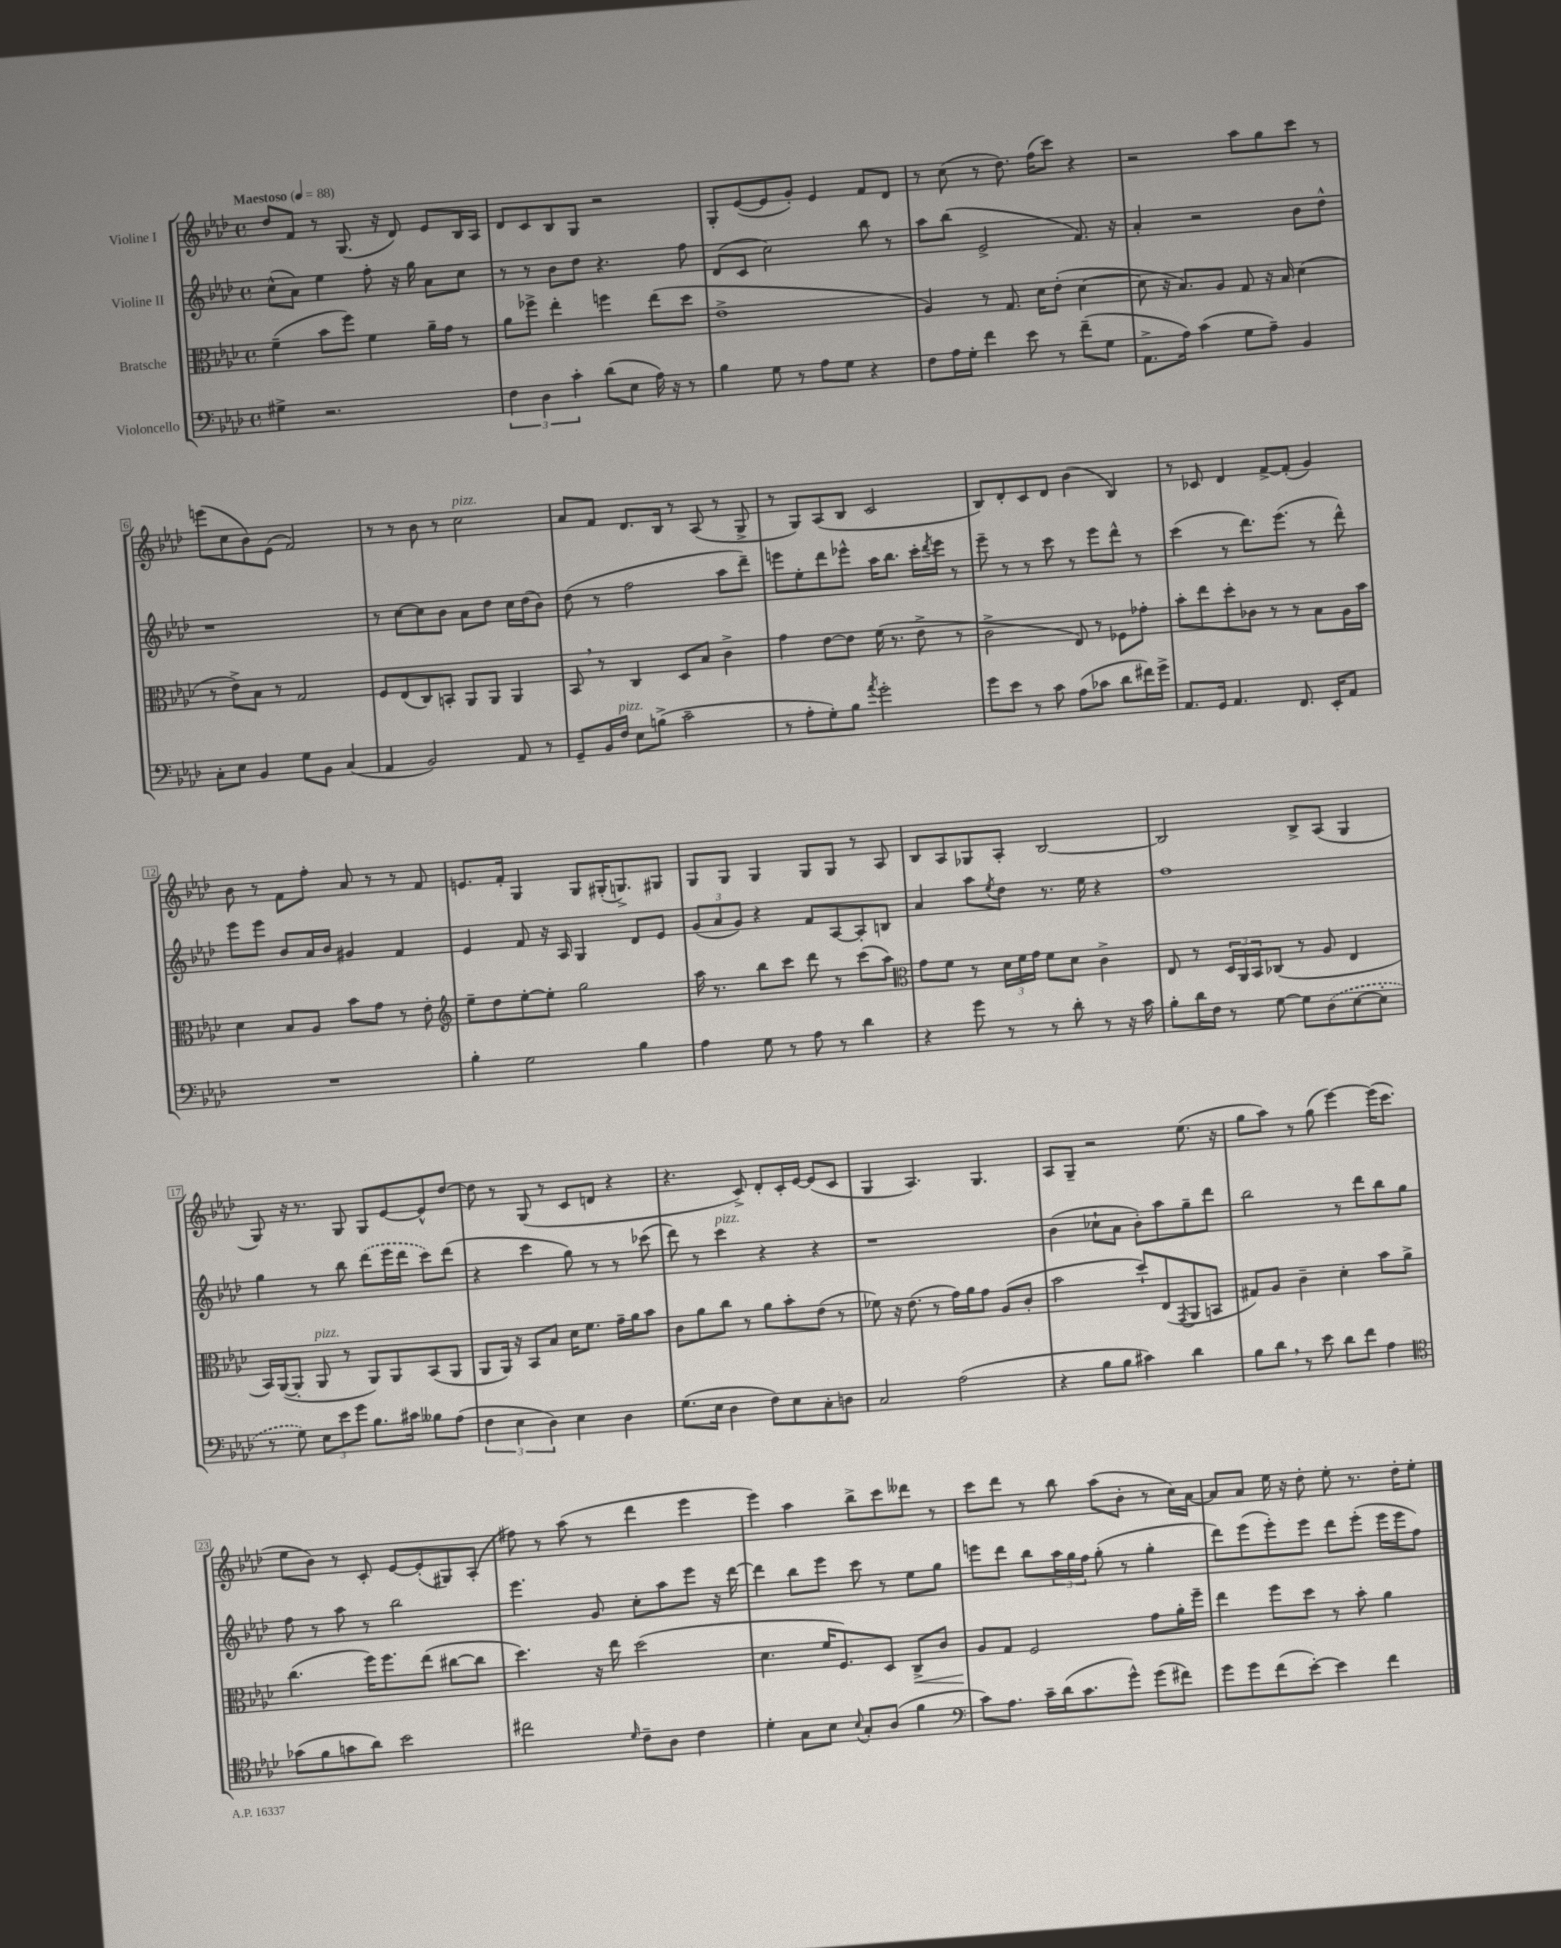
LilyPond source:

<<
\new StaffGroup <<
\new Staff = "s0" \with { instrumentName = "Violine I" } {
    \clef treble \key aes \major \defaultTimeSignature \time 4/4 \tempo "Maestoso" 4 = 88
    des''8 f'8 r8 g8.( r16 des'8) ees'8 bes16 aes16 |
    des'8 c'8 bes8 g8 r2 |
    g8-. ees'8~( ees'8 g'8-.) ees'4 f'8 des'8 |
    r8 c''8( r8 des''8.) f''16( c'''8) r4 |
    r2 aes''8 g''8 c'''8 r8 |
    e'''8( c''8 bes'8) ees'8( f'2) |
    r8 r8 bes'8 r8 c''2^\markup { \italic "pizz." } |
    aes'8 f'8 des'8. bes16 r8 aes8( r8 g8-> |
    r8 g8) aes8( bes8 c'2 |
    bes8) des'8-. c'8 des'8 bes'4( bes4) |
    r8 ces'8 des'4 f'8~-> f'8-.( g'4) |
    bes'8 r8 f'8 f''8-. aes'8 r8 r8 f'8 |
    e'8. f'16-. g4 g8 gis16-.( g8.->) gis8 |
    g8 g8 g4 g8 g8 r8 aes8 |
    bes8 aes8 ges8 aes8-. bes2~ |
    bes2 bes8-> aes8( g4 |
    g8) r16 r8. g8 g8 ees'8~ ees'8-^ des''8~ |
    des''8 r8 g8( r8 c'8 d'8 r4 |
    r4. c'8->) des'8-. c'16-. ees'16~ ees'8( c'8 |
    g4 aes4.) g4. |
    aes8 g8-- r2 ees''8.( r16 |
    g''8 aes''8) r8 g''8( ees'''4~) ees'''16( c'''8. |
    ees''8 bes'8) r8 c'8-. ees'8~ ees'8-.( gis8) aes8-.( |
    fis''8) r8 aes''8( r8 des'''4 ees'''4 |
    ees'''4) aes''4 bes''8-> c'''8 deses'''8 r8 |
    c'''8 des'''8 r8 bes''8 aes''8( bes'8-. r8 c''16) aes'16~ |
    aes'8 aes'8 ees''16 r16 des''8-. ees''8-. r8. des''16-. ees''8-. \bar "|." |
}
\new Staff = "s1" \with { instrumentName = "Violine II" } {
    \clef treble \key aes \major \defaultTimeSignature \time 4/4
    c''8-^( aes'8) ees''4 f''8-. r16 g''16 aes'8 c''8 |
    r8 r8 bes'8 des''8 r4. f''8 |
    des'8( c'8 c''2) bes''8 r8 |
    aes''8 bes''8( ees'2-> f'8.) r16 |
    aes'4-. r2 bes'8 des''8-^ |
    r1 |
    r8 c''8~ c''8 bes'8 aes'8 des''8 c''16 des''16( bes'8) |
    des''8( r8 f''2 aes''8 des'''8--) |
    e'''8 ees''8-. des'''8 ees'''8-^ aes''16 bes''8. c'''16-. \acciaccatura { des'''8 } ees'''16 r8 |
    ees'''8-- r8 r8 c'''8 r8 ees'''8 des'''8-^ r8 |
    c'''4( r8 des'''8.) ees'''8.( r8 des'''8-^) |
    ees'''8 ees'''8 bes'8 aes'16 bes'16 gis'4 f'4 |
    ees'4 f'8 r16 aes16 g4 des'8 ees'8 |
    \tuplet 3/2 { g'8( aes'8 g'8) } r4 f'8 aes8~ aes8-. b8 |
    aes'4 aes''8 \acciaccatura { ees''8 } des''8 r8. ees''16 r4 |
    f''1 |
    g''4 r8 bes''8 \once \slurDashed des'''8( ees'''16 des'''16 c'''8) des'''8( |
    r4 c'''4 g''8) r8 r8 ces'''8( |
    des'''8) r8 c'''4^\markup { \italic "pizz." } r4 r4 |
    r1 |
    bes'4( ces''8-! aes'8 bes'8-.) aes''8 g''8-- des'''8 |
    bes''2 r8 des'''8 bes''8 g''8 |
    f''8 r8 aes''8 r8 bes''2 |
    ees'''4. g'8 c''8-. aes''8 ees'''8 r16 des'''16~ |
    des'''4 bes''8 ees'''8 c'''8 r8 ees''8 g''8 |
    e'''8 des'''8 bes''8 \tuplet 3/2 { aes''16 g''16 f''16 } g''8-.( r8 g''4-. |
    des'''8) ees'''8( ees'''8-.) ees'''8 des'''8 ees'''8-.( ees'''16 ees'''16 f''8) \bar "|." |
}
\new Staff = "s2" \with { instrumentName = "Bratsche" } {
    \clef alto \key aes \major \defaultTimeSignature \time 4/4
    f'4--( bes'8 f''8) f'4 aes'16-- g'16 r8 |
    aes'8 fes''8-> ees''4-. f''4 ees''8( des''8 |
    ees'1-> |
    aes4) r8 g8. des'16 ees'8-.( des'4~ |
    des'8 r16 bes8.) aes8 g8 r16 bes16 des'4( |
    r8 ees'8->) bes8 r8 g2 |
    f8 ees8( c8) b,8-. aes,8 aes,8 aes,4 |
    bes,8 \breathe r8 c4 des8 bes8 c'4-> |
    g'4 ees'8~ ees'8 f'16( r8. ees'8-> r8 |
    c'2-> ees8) r8 fes8 ges'8-. |
    bes'8-. ees''8 des''8-. ces'8 r8 r8 bes8 aes16 bes'16 |
    des'4 bes8 aes8 bes'8 g'8 r8 ees'8-. |
    \clef treble ees''8-- des''8 ees''8~-. ees''8-. g''2 |
    aes''16 r8. bes''8 c'''8 des'''8 r8 c'''8( aes''8) |
    \clef alto g'8 f'8 r8 \tuplet 3/2 { des'16 f'16 g'16 } f'8 des'8 c'4-> |
    ees8 r8 \tuplet 3/2 { des16 aes,16 bes,16 } ces8( r8 aes8 ees4 |
    bes,16) aes,16~( aes,8-. aes,8^\markup { \italic "pizz." } r8 aes,8) aes,8 bes,8( aes,8 |
    aes,8 aes,16) r16 bes,8 bes8 des'16 f'8. g'16-- aes'16 bes'8 |
    c'8 aes'8 c''8 r8 aes'8 bes'8-. ees'8( r8 |
    fes'8) r16 ees'8.( r8 g'16) aes'16 g'8 aes8( c'8-. |
    bes'2 des''8-!) ees8( \acciaccatura { g,8 } aes,8 b,8 |
    gis8) aes8 c'4-- des'4-. bes'8 aes'8-> |
    c''4.( f''16) f''8. ees''8( cis''8~ cis''8 |
    des''4.) r16 ees''16 des''2( |
    des'4. f'16 f8.) des8 c8->\< c'8 |
    aes8\! g8 f2 g'8 aes'16-. f''16-- |
    ees''4 f''8 des''8 r8 bes'8-. aes'4 \bar "|." |
}
\new Staff = "s3" \with { instrumentName = "Violoncello" } {
    \clef bass \key aes \major \defaultTimeSignature \time 4/4
    gis4-> r2. |
    \tuplet 3/2 { f4 des4 c'4-. } des'8( ees8 aes16) r16 r8 |
    bes4 g8 r8 aes8 g8 r4 |
    f8 aes16 g16-. f'4 ees'8 r8 f'8--( g8 |
    aes,8.-> aes16) c'4( g8 aes8--) bes,4 |
    c8-. ees8 bes,4 g8 bes,8 c4( |
    aes,4 bes,2) aes,8 r8 |
    g,8-- bes,16 f16^\markup { \italic "pizz." } ees8 b8->( c'2-- |
    r8 aes8-. g8-.) bes8 \acciaccatura { aes'8 } g'2-. |
    g'8 ees'8 r8 c'8 aes8( ces'8 des'8 fis'16) g'16-> |
    aes,8. g,16 aes,4. f,8. ees,16-. aes,8 |
    R1 |
    bes4-. g2 bes4 |
    aes4 g8 r8 aes8 r8 des'4 |
    r4 g'8 r8 r8 des'8-. r8 r16 c'16 |
    bes8-. des'16 f16 r8 g8~ g8 \once \slurDashed des8( ees8~ ees8-. |
    r8 g8) \tuplet 3/2 { ees8 ees'8 g'8 } bes8. cis'16 beses8 aes8( |
    \tuplet 3/2 { f4 ees4 des4) } ees4 des4 |
    g8.( ees16 des4 f8) ees8 c8-. d8 |
    c2 aes2( |
    r4 bes8 bes8 cis'4) des'4 |
    bes8 des'8 \breathe r8 ees'8 des'8 f'8 aes4 |
    \clef tenor ges'8( f'8 g'8 aes'8) bes'2 |
    cis''2 \grace { des'16 } c'8-- aes8 c'4 |
    des'4-. g8 bes8 \appoggiatura { bes8 } g8-. aes8( f'4 |
    \clef bass c'8) aes8. c'16-- des'16( c'8. g'8-^) g'8( fis'8) |
    g'8 g'8 f'8( ees'8~-.) ees'4 f'4 \bar "|." |
}
>>
>>
\layout { \context { \Score \override BarNumber.stencil = #(make-stencil-boxer 0.1 0.3 ly:text-interface::print) } }
